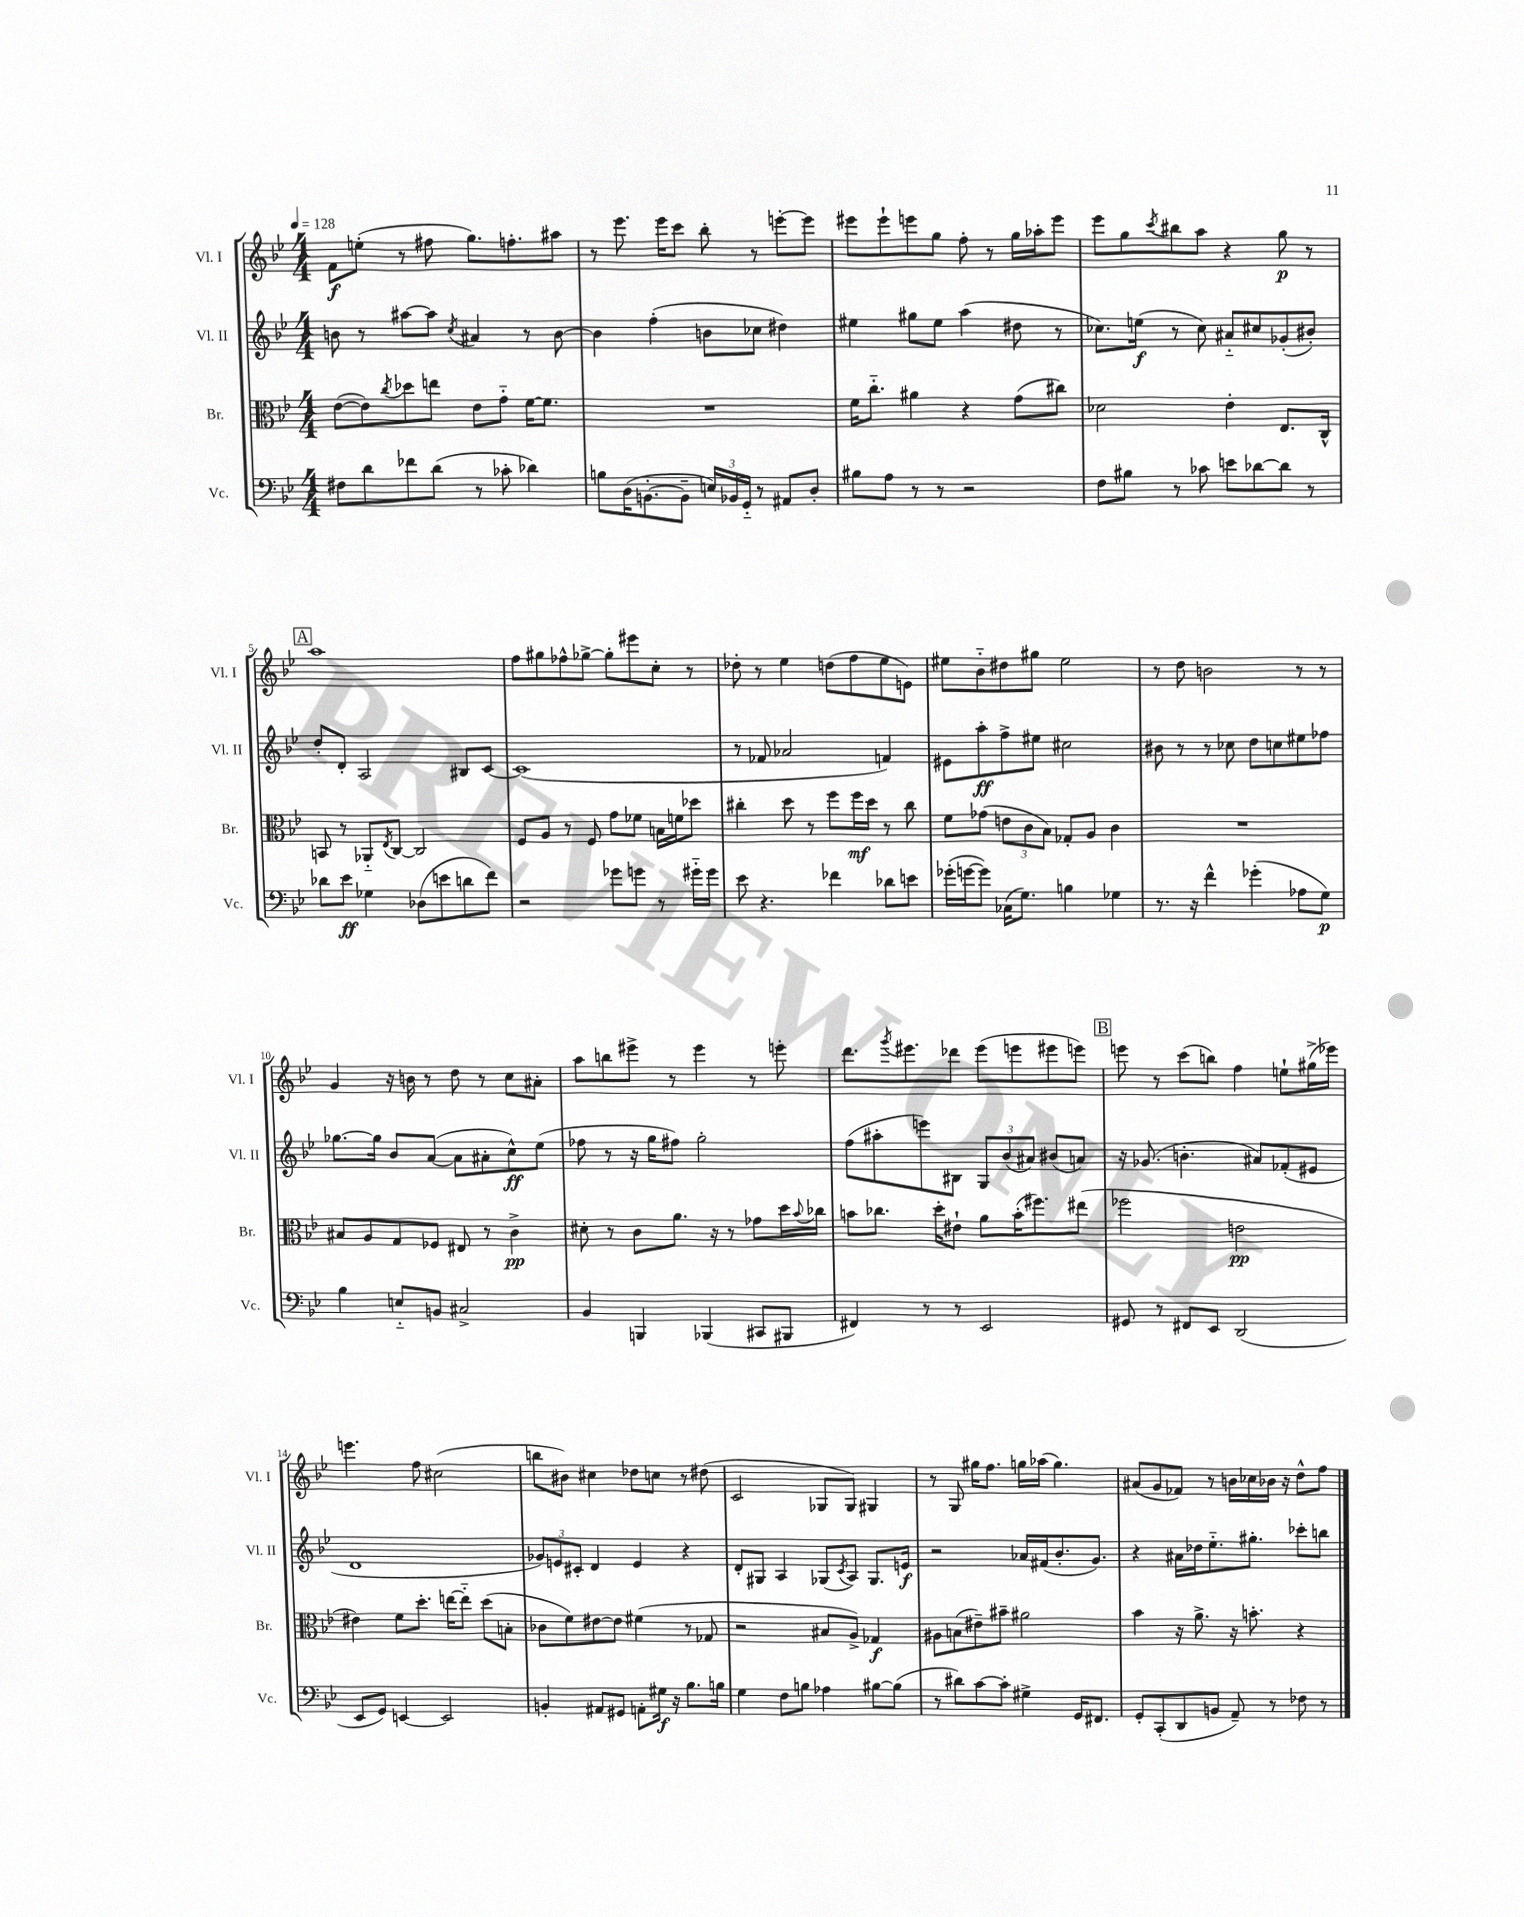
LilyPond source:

<<
\new StaffGroup <<
\new Staff = "s0" \with { instrumentName = "Vl. I" shortInstrumentName = "Vl. I" } {
    \clef treble \key bes \major \numericTimeSignature \time 4/4 \tempo 4 = 128
    f'8\f e''8-.( r8 fis''8 g''8.) f''8.-. ais''8 |
    r8 ees'''8. ees'''16 c'''8 bes''8-. r8 e'''8~-. e'''8 |
    eis'''8 eis'''8-! e'''8 g''8 f''8-. r8 g''16 aes''16-. e'''8 |
    ees'''8 g''8 \acciaccatura { c'''8 } bis''8 a''8 r4 g''8\p r8 |
    \mark \markup { \box "A" } a''1 |
    f''8 gis''8 fes''8-^ ges''8~-> ges''8-. eis'''8 c''8-. r8 |
    des''8-. r8 ees''4 d''8( f''8 ees''8 e'8) |
    eis''8 bes'8-_ dis''8 gis''8 eis''2 |
    r8 d''8 b'2 r8 r8 |
    g'4 r16 b'16 r8 d''8 r8 c''8 ais'8-. |
    a''8 b''8 eis'''8-> r8 eis'''4 r8 e'''8-. |
    d'''8. \acciaccatura { g'''8 } eis'''8. des'''8 eis'''8( e'''8 eis'''8 e'''8) |
    \mark \markup { \box "B" } e'''8 r8 c'''8( b''8) f''4 e''8-! gis''16->( ees'''16) |
    e'''4. f''8 cis''2( |
    b''8 bis'8) cis''4 des''8 c''8 r8 dis''8( |
    c'2 ges8 ges8) gis4 |
    r8 g8 gis''16 f''8. g''16 aes''16( g''4.) |
    ais'8( g'8 fes'8) r8 b'16 ces''16 bes'16 r16 d''8-^ f''8 \bar "|." |
}
\new Staff = "s1" \with { instrumentName = "Vl. II" shortInstrumentName = "Vl. II" } {
    \clef treble \key bes \major \numericTimeSignature \time 4/4
    b'8 r8 ais''8~ ais''8 \acciaccatura { c''8 } ais'4 r8 b'8~ |
    b'4 f''4-.( b'8 ces''8 dis''4) |
    eis''4 gis''8 eis''8 a''4( dis''8 r8 |
    ces''8.) e''16\f( r8 ces''8) ais'8-_ cis''8 ges'8-.( bis'8-.) |
    \mark \markup { \box "A" } d''8-. d'8-. a2 bis8 c'8~ |
    c'1( |
    r8 fes'8 aes'2 f'4) |
    eis'8 a''8-.\ff f''8-> eis''8 cis''2 |
    bis'8 r8 r8 ces''8 d''8 c''8 eis''8 fes''8 |
    ges''8.~ ges''16 bes'8 a'8~( a'8 ais'8-. c''8-^\ff) ees''8( |
    fes''8 r8 r16 g''16 fis''8) g''2-. |
    f''8( ais''8-. e'''8) bis8 \tuplet 3/2 { g8 bes'8( ais'8) } bis'8( a'8) |
    \mark \markup { \box "B" } r16 ges'8.( b'4.-. ais'8) fes'8-.( eis'8 |
    d'1 |
    \tuplet 3/2 { ges'8) e'8 cis'8-. } d'4 e'4 r4 |
    d'8-. gis8 a4 ges8( \acciaccatura { c'8 } a8) ges8. e'16\f |
    r2 aes'16 fis'16( bes'8.-. g'8.) |
    r4 ais'16 des''16 ees''8.-_ gis''8.-. ces'''8-. b''8 \bar "|." |
}
\new Staff = "s2" \with { instrumentName = "Br." shortInstrumentName = "Br." } {
    \clef alto \key bes \major \numericTimeSignature \time 4/4
    ees'8~( ees'8) \acciaccatura { c''8 } des''8 e''8 ees'8 g'8-_ f'16~ f'8. |
    R1 |
    f'16 c''8.-_ ais'4 r4 g'8( cis''8) |
    des'2 ees'4-. ees8. c16-^ |
    \mark \markup { \box "A" } b,8 r8 aes,8-_ \acciaccatura { ees8 } c8~ c2 |
    f8 a8 r8 f8 g'8 fes'8 b16 f'16 des''8 |
    cis''4-. d''8 r8 f''8 f''16\mf d''16 r8 cis''8 |
    f'8 ges'8( \tuplet 3/2 { e'8 c'8 bes8) } ges8-. a8 c'4 |
    R1 |
    bis8 a8 g8 fes8 eis8 r8 c'4->\pp |
    dis'8-. r8 c'8 a'8. r16 r8 ges'8 d''16 \appoggiatura { bes'8 } ces''16 |
    b'8 ces''8. d''16-. eis'8-! a'8 b'16-.( fis''8.) eis''8( |
    \mark \markup { \box "B" } fes''2 e'2\pp |
    eis'4) f'8 d''8.-. e''16~ e''8-_ d''8( b8-. |
    ces'8 f'8) eis'8~ eis'8 fis'4( r8 ges8 |
    r2 bis8 a8->) ges4\f |
    ais8 b8( eis'8--) bis'8-- ais'2 |
    bes'4 r16 a'8.-> r16 b'8.-. r4 \bar "|." |
}
\new Staff = "s3" \with { instrumentName = "Vc." shortInstrumentName = "Vc." } {
    \clef bass \key bes \major \numericTimeSignature \time 4/4
    fis8 d'8 fes'8 d'8( r8 ces'8-. des'4) |
    b8 d16( b,8.~-. b,8-- \tuplet 3/2 { e16) bes,16 g,16-_ } r8 ais,8 d8-. |
    bis8 a8 r8 r8 r2 |
    f8 bis8 r8 ces'8 e'8 des'8~ des'8 r8 |
    \mark \markup { \box "A" } des'8 ees'8\ff ges4 des8( e'8 d'8 f'8) |
    r2 ges'8 g'8 r8 gis'16-_ gis'16 |
    ees'8 r4. fes'4 des'8 e'8 |
    ges'16-.( g'16~ g'8) ces16( g8.) b4 ges4 |
    r8. r16 f'4-^ ges'4-.( aes8 g8\p) |
    bes4 e8-_ b,8 cis2-> |
    bes,4 b,,4 bes,,4( cis,8 bis,,8 |
    fis,4) r8 r8 ees,2 |
    \mark \markup { \box "B" } gis,8 r8 fis,8 ees,8 d,2( |
    ees,8 g,8) e,4~ e,2 |
    b,4-. ais,8 gis,8 a,8-. gis16\f r16 bes8. b16 |
    g4 f8 b8 aes4 bis8~ bis8( |
    r8 dis'8) c'8~ c'8-. gis4-> g,16 fis,8. |
    g,8-. c,8-.( d,8 b,8 a,8--) r8 fes8 r8 \bar "|." |
}
>>
>>
